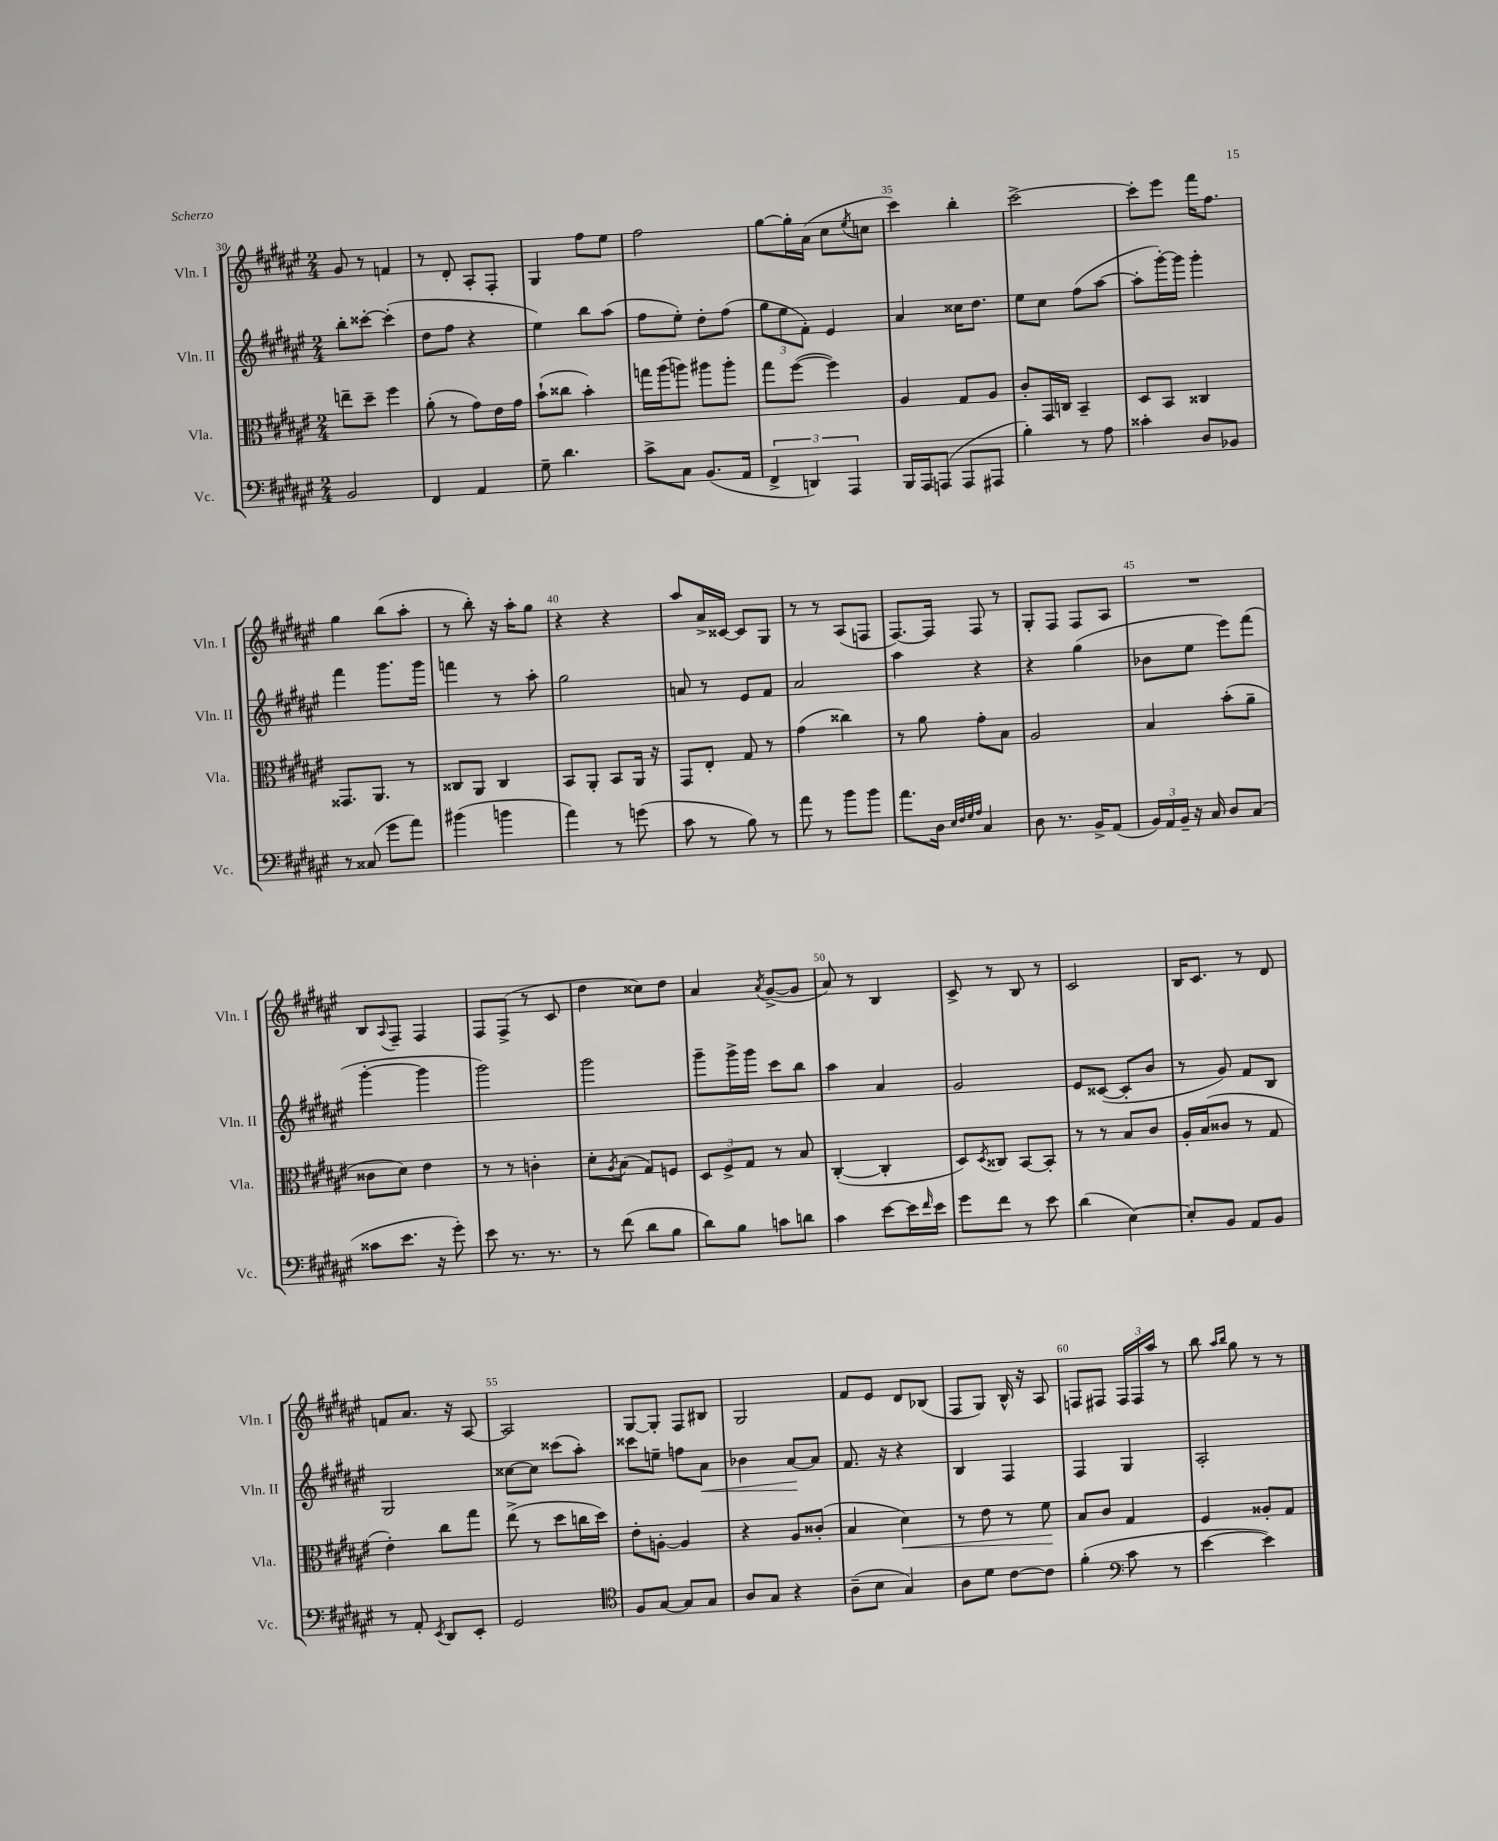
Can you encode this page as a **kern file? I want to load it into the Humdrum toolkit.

**kern	**kern	**kern	**kern
*staff4	*staff3	*staff2	*staff1
*clefF4	*clefC3	*clefG2	*clefG2
*k[f#c#g#d#a#e#]	*k[f#c#g#d#a#e#]	*k[f#c#g#d#a#e#]	*k[f#c#g#d#a#e#]
*M2/4	*M2/4	*M2/4	*M2/4
2BB	8ee~	8bb'	8g#
.	8dd#~	[8ccc##'	8r
.	4ff#	(4ccc##']	4f
=	=	=	=
4FF#	(8a#'	8dd#	8r
.	8r	8ff#	8d#'
4AA#	8g#)	4r	8A#'
.	16e#	.	8F#'
.	16g#	.	.
=	=	=	=
8G#~	(8b`	4ee#)	4G#
4.d#	8cc##	.	.
.	4b')	8bb	8ff#
.	.	(8aa#	8ee#
=	=	=	=
8c#^	16gg	8ff#	2ff#
.	(16aa#	.	.
8C#	8aa)	8ee#')	.
(8.BB	8aa#	8dd#'	.
.	8aa#'	(8ff#	.
16AA#	.	.	.
=	=	=	=
6FF#^	8gg#	12gg#	[8gg#
.	.	12ee#	.
.	([8ff#	.	16gg#']
6DD)	.	12f#')	.
.	.	.	(16a#
.	4ff#])	4e#	8cc#
6AAA#	.	.	.
.	.	.	8qee#
.	.	.	8cc
=	=	=	=
16BBB	4A#	4a#	4ccc#)
16AAA#	.	.	.
(8AAA	.	.	.
8AAA	8G#	16cc##	4bb'
.	.	8.dd#	.
8AAA#	8A#	.	.
=	=	=	=
4B')	8c#'	8ee#	[2ccc#^
.	16GG#	8cc#	.
.	16C	.	.
8r	4BB~	(8ff#	.
8A#	.	[8aa#	.
=	=	=	=
4c##'	8D#	8aa#']	8ccc#']
.	8BB	[16ggg#')	8eee#
.	.	16ggg#]	.
8D#	4C##	4ggg#'	16fff#
.	.	.	8.ff#
8BB-	.	.	.
=	=	=	=
8r	8.GG##	4fff#	4gg#
(8C##	.	.	.
.	8.AA#	.	.
8g#	.	8.ggg#	(8bb
8a#)	8r	.	8aa#'
.	.	16ggg#	.
=	=	=	=
(4b#	8C##	4fff	8r
.	8AA#	.	8bb')
4b	4C##	8r	16r
.	.	.	16aa#'
.	.	8aa#'	8gg#
=	=	=	=
4a#)	8BB	2gg#	4r
.	8AA#'	.	.
8r	8BB	.	4r
(8g	16AA#	.	.
.	16r	.	.
=	=	=	=
8c#	8GG#	8a	8aa#
8r	8E#'	8r	16a#^
.	.	.	[16c##
8B)	8G#	8e#	8c##]
8r	8r	8f#	8G#
=	=	=	=
8a#	(4g#	2a#	8r
8r	.	.	8r
8b	4cc##)	.	(8A#
8b	.	.	8F
=	=	=	=
8.a#	8r	4aa#	[8.F#)
.	8a#	.	.
16D#	.	.	16F#]
32qqE#	.	.	.
32qqF#	.	.	.
32qqG#	.	.	.
32qqA#	.	.	.
4C#	8g#'	4r	8F#
.	8B	.	8r
=	=	=	=
8D#	2A#	4r	8G#'
8.r	.	.	8F#
.	.	(4gg#	8F#
16BB^	.	.	.
(8AA#	.	.	8A#
=	=	=	=
24BB)	4B	8b-	2r
24AA#	.	.	.
24BB~	.	.	.
16r	.	8ee#	.
16C#	.	.	.
8D#	(8b'	8eee#)	.
(8C#	8a#~	(8fff#	.
=	=	=	=
8c##	8c##	[4ggg#'	8B
.	.	.	8qqA#
8.e#	8d#)	.	8F#~
.	4e#	4ggg#]	4F#
16r	.	.	.
8g#')	.	.	.
=	=	=	=
8e#	8r	2ggg#)	8F#
8.r	8r	.	(8F#^
.	4c'	.	8r
8.r	.	.	.
.	.	.	8c#
=	=	=	=
8r	8d#'	2ggg#	4dd#
.	8qA#	.	.
(8f#	(8B	.	.
8d#	8G#)	.	8cc##)
8B	8F	.	8dd#
=	=	=	=
8d#)	12D#	8ggg#~	4a#
.	12F#^	.	.
8B	.	16ggg#^	.
.	12G#	.	.
.	.	16ggg#	.
.	.	.	8qa#
8c	8r	8ccc#	([8g#^
8d	8B	8bb	8g#]
=	=	=	=
4c#	([4C#'	4aa#	8a#)
.	.	.	8r
[8e#	4C#']	4a#	4B
16e#]	.	.	.
16qqf#	.	.	.
16e#	.	.	.
=	=	=	=
8g#	8D#)	2g#	8c#^
.	8qD#	.	.
8f#	8C##	.	8r
8r	[8BB	.	8B
8e#	8BB']	.	8r
=	=	=	=
(4d#	8r	8e#	2c#
.	8r	([8c##	.
[4E#)	8B	8c##']	.
.	8c#	8b	.
=	=	=	=
8E#']	16A#'	8r	16B
.	(16B	.	8.c#
8BB	8c##	8g#)	.
8AA#	8r	8f#	8r
8BB	8G#	8B	8d#
=	=	=	=
8r	4e#')	2G#	8f
8AA#'	.	.	8.a#
8qEE#	.	.	.
8DD#	8cc#	.	.
.	.	.	16r
8EE#'	8gg#	.	[8A#
=	=	=	=
2GG#	(8ee#^	[8cc##	2A#]
.	8r	8cc##]	.
.	8dd#	(8ccc##	.
.	16cc	8aa#')	.
.	16dd#)	.	.
=	=	=	=
*clefC4	*	*	*
8F#	8e#'	8ccc##	[8G#
[8G#	[8A'	8ee~	8G#']
8G#]	4A]	8ff	8F#
8G#	.	8a#	8B#
=	=	=	=
8A#	4r	4b-	2G#
8G#	.	.	.
4r	8A#	[8a#	.
.	(8c##'	8a#]	.
=	=	=	=
(8A#~	4B	8.f#	8f#
8B	.	.	8e#
.	.	16r	.
4G#)	4d#)	4r	8d#
.	.	.	(8B-
=	=	=	=
8A#	8r	4B	8F#
8d#	8e#	.	8G#)
[8c#	8r	4F#	16B^^
.	.	.	16r
8c#]	8f#	.	8A#
=	=	=	=
(4f#'	8B	4F#	8F
.	8c#	.	8F#
*clefF4	*	*	*
8c#	4G#	4G#	24F#
.	.	.	24F#
.	.	.	24aa#
8r	.	.	8r
=	=	=	=
[4e#	4F#	2A#'	8bb
.	.	.	16qqaa#
.	.	.	16qqbb
.	.	.	8gg#
4e#])	8A##'	.	8r
.	8G#	.	8r
==	==	==	==
*-	*-	*-	*-
